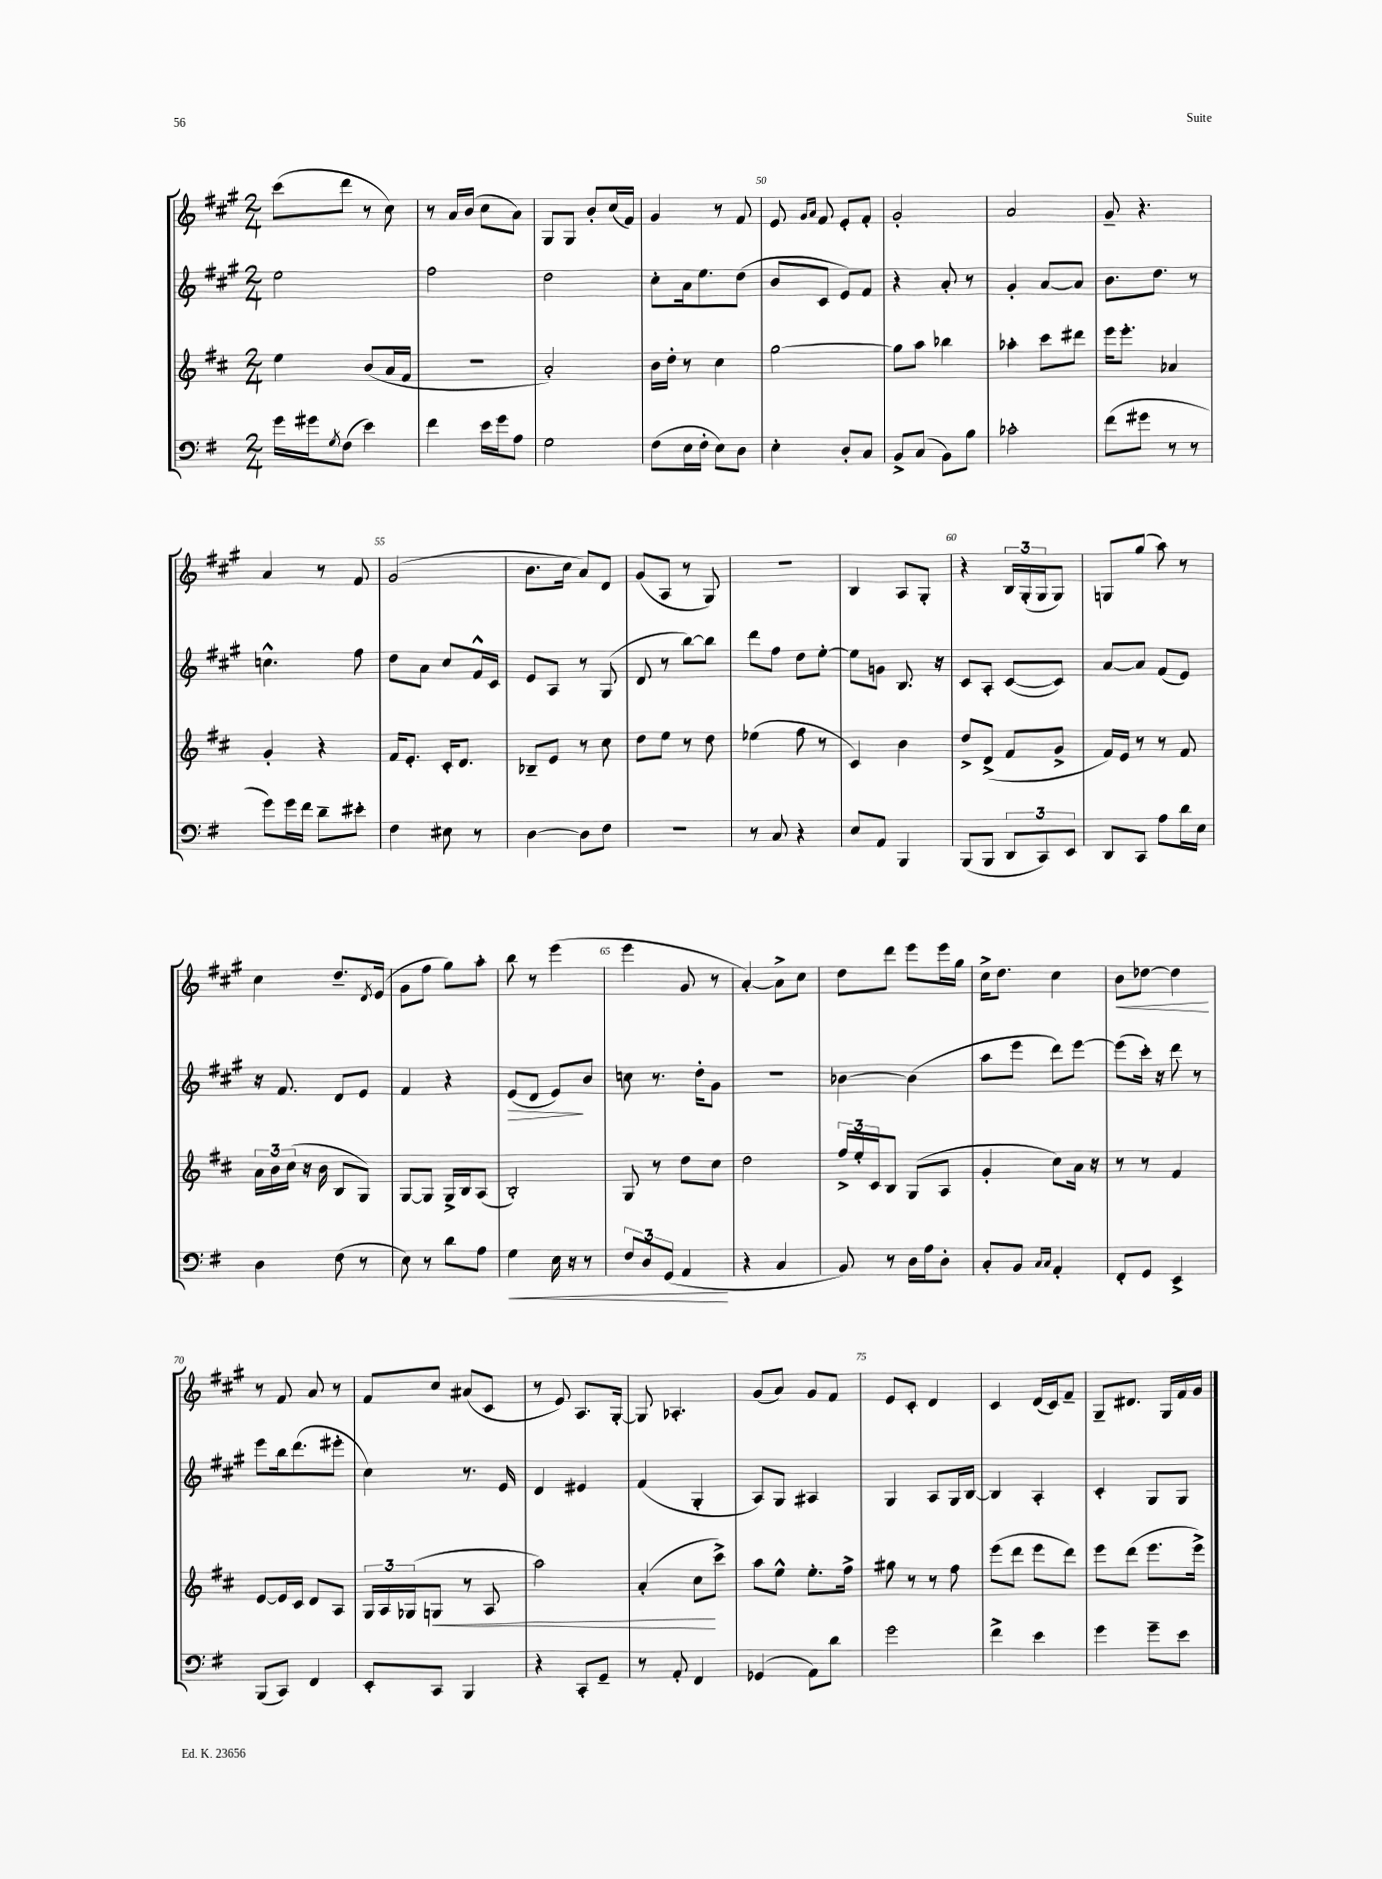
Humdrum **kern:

**kern	**dynam	**kern	**dynam	**kern	**dynam	**kern	**dynam
*part4	*part4	*part3	*part3	*part2	*part2	*part1	*part1
*staff4	*staff4	*staff3	*staff3	*staff2	*staff2	*staff1	*staff1
*clefF4	*	*clefG2	*	*clefG2	*	*clefG2	*
*k[f#]	*	*k[f#c#]	*	*k[f#c#g#]	*	*k[f#c#g#]	*
*M2/4	*	*M2/4	*	*M2/4	*	*M2/4	*
=46	=46	=46	=46	=46	=46	=46	=46
16g\LL	.	4ee\	.	2ee\	.	(8ccc#\L	.
16g#X\J	.	.	.	.	.	.	.
8qG/	.	.	.	.	.	.	.
(8F#\J	.	.	.	.	.	8ddd\J	.
4e\)	.	(8b/L	.	.	.	8r	.
.	.	16a/L	.	.	.	8cc#\)	.
.	.	16f#/JJ	.	.	.	.	.
=47	=47	=47	=47	=47	=47	=47	=47
4f#\	.	2r	.	2ff#\	.	8r	.
.	.	.	.	.	.	16a/LL	.
.	.	.	.	.	.	(16b/JJ	.
16e\LL	.	.	.	.	.	8cc#\L	.
16g\J	.	.	.	.	.	.	.
8A\J	.	.	.	.	.	8a\J)	.
=48	=48	=48	=48	=48	=48	=48	=48
2G\	.	2a'/)	.	2dd\	.	8G#/L	.
.	.	.	.	.	.	8G#/J	.
.	.	.	.	.	.	8b'/L	.
.	.	.	.	.	.	(16cc#/L	.
.	.	.	.	.	.	16f#/JJ)	.
=49	=49	=49	=49	=49	=49	=49	=49
(8F#\L	.	16b\LL	.	8cc#'\L	.	4g#/	.
.	.	16dd'\JJ	.	.	.	.	.
16E\L	.	8r	.	16a\k	.	.	.
16F#'\JJ	.	.	.	8.ee\	.	.	.
8E\L)	.	4cc#\	.	.	.	8r	.
8D\J	.	.	.	(8dd\J	.	8f#/	.
=50	=50	=50	=50	=50	=50	=50	=50
4E'\	.	[2gg\	.	8b/L	.	8e/	.
.	.	.	.	.	.	16qqg#/LL	.
.	.	.	.	.	.	16qqa/JJ	.
.	.	.	.	8c#/J	.	8f#/	.
8D'/L	.	.	.	8e/L)	.	8e'/L	.
8C/J	.	.	.	8f#/J	.	8f#'/J	.
=51	=51	=51	=51	=51	=51	=51	=51
8BB^/L	.	8gg\L]	.	4r	.	2g#'/	.
(8C/J	.	8aa\J	.	.	.	.	.
8BB\L)	.	4bb-X\	.	8a'/	.	.	.
8B\J	.	.	.	8r	.	.	.
=52	=52	=52	=52	=52	=52	=52	=52
2c-X'\	.	4aa-X'\	.	4g#'/	.	2a/	.
.	.	8ccc#\L	.	[8a/L	.	.	.
.	.	8ddd#X\J	.	8a/J]	.	.	.
=53	=53	=53	=53	=53	=53	=53	=53
(8f#\L	.	16eee\KL	.	8.b\L	.	8g#~/	.
.	.	8.eee'\J	.	.	.	.	.
8g#X\J	.	.	.	.	.	4.r	.
.	.	.	.	8.dd\J	.	.	.
8r	.	4a-X/	.	.	.	.	.
8r	.	.	.	8r	.	.	.
!!LO:LB:g=z
=54	=54	=54	=54	=54	=54	=54	=54
8g\L)	.	4g'/	.	4.ccn^^\	.	4a/	.
16g\L	.	.	.	.	.	.	.
16f#\JJ	.	.	.	.	.	.	.
8d~\L	.	4r	.	.	.	8r	.
8e#X'\J	.	.	.	8ff#\	.	8f#/	.
=55	=55	=55	=55	=55	=55	=55	=55
4F#\	.	16f#/KL	.	8dd\L	.	(2g#/	.
.	.	8.e'/J	.	.	.	.	.
.	.	.	.	8a\J	.	.	.
8E#X\	.	16c#'/KL	.	8cc#/L	.	.	.
.	.	8.d/J	.	.	.	.	.
8r	.	.	.	16f#^^/L	.	.	.
.	.	.	.	16c#/JJ	.	.	.
=56	=56	=56	=56	=56	=56	=56	=56
[4D\	.	8B-X~/L	.	8e/L	.	8.b\L	.
.	.	8e/J	.	8A/J	.	.	.
.	.	.	.	.	.	16cc#\Jk	.
8D\L]	.	8r	.	8r	.	8a/L)	.
8F#\J	.	8cc#\	.	(8G#/	.	8d/J	.
=57	=57	=57	=57	=57	=57	=57	=57
2r	.	8dd\L	.	8d/	.	(8g#/L	.
.	.	8ee\J	.	8r	.	8A/J	.
.	.	8r	.	[8bb\L)	.	8r	.
.	.	8dd\	.	8bb\J]	.	8G#/)	.
=58	=58	=58	=58	=58	=58	=58	=58
8r	.	(4ee-X\	.	8ddd\L	.	2r	.
8C/	.	.	.	8ff#\J	.	.	.
4r	.	8ff#\	.	8dd\L	.	.	.
.	.	8r	.	[8ee'\J	.	.	.
=59	=59	=59	=59	=59	=59	=59	=59
8E/L	.	4c#/)	.	8ee\L]	.	4B/	.
8AA/J	.	.	.	8gn\J	.	.	.
4BBB/	.	4b\	.	8.B/	.	8A/L	.
.	.	.	.	.	.	8G#'/J	.
.	.	.	.	16r	.	.	.
=60	=60	=60	=60	=60	=60	=60	=60
(8BBB/L	.	8dd^/L	.	8c#/L	.	4r	.
8BBB/J	.	(8d^/J	.	8A'/J	.	.	.
12DD/L	.	8f#/L	.	([8c#/L	.	24B/LL	.
.	.	.	.	.	.	(24G#'/	.
12CC/)	.	.	.	.	.	24G#/J	.
.	.	8g^/J	.	8c#/J])	.	8G#/J)	.
12EE/J	.	.	.	.	.	.	.
=61	=61	=61	=61	=61	=61	=61	=61
8DD/L	.	16f#/LL)	.	[8a/L	.	8Gn/L	.
.	.	16e/JJ	.	.	.	.	.
8CC/J	.	8r	.	8a/J]	.	(8gg#/J	.
8A\L	.	8r	.	(8f#/L	.	8aa\)	.
16d\L	.	8f#/	.	8e/J)	.	8r	.
16E\JJ	.	.	.	.	.	.	.
!!LO:LB:g=z
=62	=62	=62	=62	=62	=62	=62	=62
4D\	.	24a\LL	.	16r	.	4cc#\	.
.	.	24b\	.	.	.	.	.
.	.	.	.	8.f#/	.	.	.
.	.	(24cc#\JJ	.	.	.	.	.
.	.	16r	.	.	.	.	.
.	.	16b\	.	.	.	.	.
(8F#\	.	8B/L	.	8d/L	.	8.dd~/L	.
8r	.	8G/J)	.	8e/J	.	.	.
.	.	.	.	.	.	8qd/	.
.	.	.	.	.	.	(16e/Jk	.
=63	=63	=63	=63	=63	=63	=63	=63
8E\)	.	[8G/L	.	4f#/	.	8g#\L	.
8r	.	8G/J]	.	.	.	8ff#\J	.
8d\L	.	16G^/LL	.	4r	.	8gg#\L)	.
.	.	16B/J	.	.	.	.	.
8A\J	.	(8A/J	.	.	.	8aa'\J	.
=64	=64	=64	=64	=64	=64	=64	=64
!	!LO:HP:b	!	!	!	!LO:HP:b	!	!
4G\	<	2B'/)	.	(8e/L	>	8bb\	.
.	.	.	.	8d/J	.	8r	.
16E\	.	.	.	8e/L)	.	(4eee\	.
16r	.	.	.	.	.	.	.
8r	.	.	.	8b/J	]	.	.
=65	=65	=65	=65	=65	=65	=65	=65
12F#/L	.	8G/	.	8ccn\	.	4eee\	.
12D/	.	.	.	.	.	.	.
.	.	8r	.	8.r	.	.	.
(12GG/J	.	.	.	.	.	.	.
4AA/	.	8dd\L	.	.	.	8g#/	.
.	.	.	.	16dd'\KL	.	.	.
.	.	8cc#\J	.	8g#\J	.	8r	.
.	[	.	.	.	.	.	.
=66	=66	=66	=66	=66	=66	=66	=66
4r	.	2dd\	.	2r	.	[4a'/)	.
4C/	.	.	.	.	.	8a^\L]	.
.	.	.	.	.	.	8cc#\J	.
=67	=67	=67	=67	=67	=67	=67	=67
8BB/)	.	24ff#^/LL	.	[4b-X\	.	8dd\L	.
.	.	24ee'/	.	.	.	.	.
.	.	24c#/J	.	.	.	.	.
8r	.	8B/J	.	.	.	8ddd\J	.
16D\LL	.	(8G/L	.	(4b-\]	.	8eee\L	.
16A\J	.	.	.	.	.	.	.
8D'\J	.	8A/J	.	.	.	16eee\L	.
.	.	.	.	.	.	16gg#\JJ	.
=68	=68	=68	=68	=68	=68	=68	=68
8C'/L	.	4g'/	.	8aa\L	.	16cc#^\KL	.
.	.	.	.	.	.	8.dd\J	.
8BB/J	.	.	.	8eee\J	.	.	.
16qqC/LL	.	.	.	.	.	.	.
16qqC/JJ	.	.	.	.	.	.	.
4AA'/	.	8cc#\L)	.	8ddd\L)	.	4cc#\	.
.	.	16a\Jk	.	[8eee\J	.	.	.
.	.	16r	.	.	.	.	.
=69	=69	=69	=69	=69	=69	=69	=69
!	!	!	!	!	!	!	!LO:HP:b
8FF#'/L	.	8r	.	(8eee\L]	.	8b\L	<
8GG/J	.	8r	.	16ccc#'\Jk)	.	[8dd-X\J	.
.	.	.	.	16r	.	.	.
4EE^/	.	4f#/	.	8ddd\	.	4dd-\]	.
.	.	.	.	8r	.	.	.
.	.	.	.	.	.	.	[
!!LO:LB:g=z
=70	=70	=70	=70	=70	=70	=70	=70
(8BBB/L	.	[8e/L	.	8eee\L	.	8r	.
8CC/J)	.	16e/L]	.	16bb\k	.	8f#/	.
.	.	16c#/JJ	.	(8.ddd\	.	.	.
4FF#/	.	8d/L	.	.	.	8a/	.
.	.	8A/J	.	8eee#X'\J	.	8r	.
=71	=71	=71	=71	=71	=71	=71	=71
8EE'/L	.	24G/LL	.	4cc#\)	.	8f#/L	.
.	.	24A/	.	.	.	.	.
.	.	(24G-X/J	.	.	.	.	.
!	!	!	!LO:HP:b	!	!	!	!
8CC/J	.	8Gn/J	<	.	.	8cc#/J	.
4BBB/	.	8r	.	8.r	.	(8a#X/L	.
.	.	8A/	.	.	.	8c#/J	.
.	.	.	.	16e/	.	.	.
=72	=72	=72	=72	=72	=72	=72	=72
4r	.	2aa\)	.	4d/	.	8r	.
.	.	.	.	.	.	8e/)	.
8CC'/L	.	.	.	4e#X/	.	8.A/L	.
8GG~/J	.	.	.	.	.	.	.
.	.	.	.	.	.	[16G#'/Jk	.
=73	=73	=73	=73	=73	=73	=73	=73
8r	.	(4a'/	.	(4f#/	.	8G#/]	.
8AA'/	.	.	.	.	.	4.A-X'/	.
4FF#/	.	8cc#\L	.	4G#'/	.	.	.
.	.	8ccc#^\J)	[	.	.	.	.
=74	=74	=74	=74	=74	=74	=74	=74
(4GG-X/	.	8aa\L	.	8A/L)	.	(8g#/L	.
.	.	8ee^^\J	.	8G#/J	.	8a/J)	.
8AA\L)	.	8.ee'\L	.	4A#X/	.	8g#/L	.
8d\J	.	.	.	.	.	8f#/J	.
.	.	16ff#^\Jk	.	.	.	.	.
=75	=75	=75	=75	=75	=75	=75	=75
2g\	.	8gg#X\	.	4G#/	.	8e/L	.
.	.	8r	.	.	.	8c#'/J	.
.	.	8r	.	8A/L	.	4d/	.
.	.	8ff#\	.	16G#/L	.	.	.
.	.	.	.	[16B/JJ	.	.	.
=76	=76	=76	=76	=76	=76	=76	=76
4f#^\	.	(8eee\L	.	4B/]	.	4c#/	.
.	.	8ddd\J	.	.	.	.	.
4e\	.	8eee\L	.	4A'/	.	(16d/LL	.
.	.	.	.	.	.	16c#/J)	.
.	.	8ddd\J)	.	.	.	8f#~/J	.
=77	=77	=77	=77	=77	=77	=77	=77
4g\	.	8eee\L	.	4c#'/	.	8G#~/L	.
.	.	(8ddd\J	.	.	.	8.d#X/J	.
8g~\L	.	8.eee\L	.	8G#/L	.	.	.
.	.	.	.	.	.	16G#/LL	.
8e\J	.	.	.	8G#/J	.	16f#/	.
.	.	16eee^\Jk)	.	.	.	16g#/JJ	.
==	==	==	==	==	==	==	==
*-	*-	*-	*-	*-	*-	*-	*-
